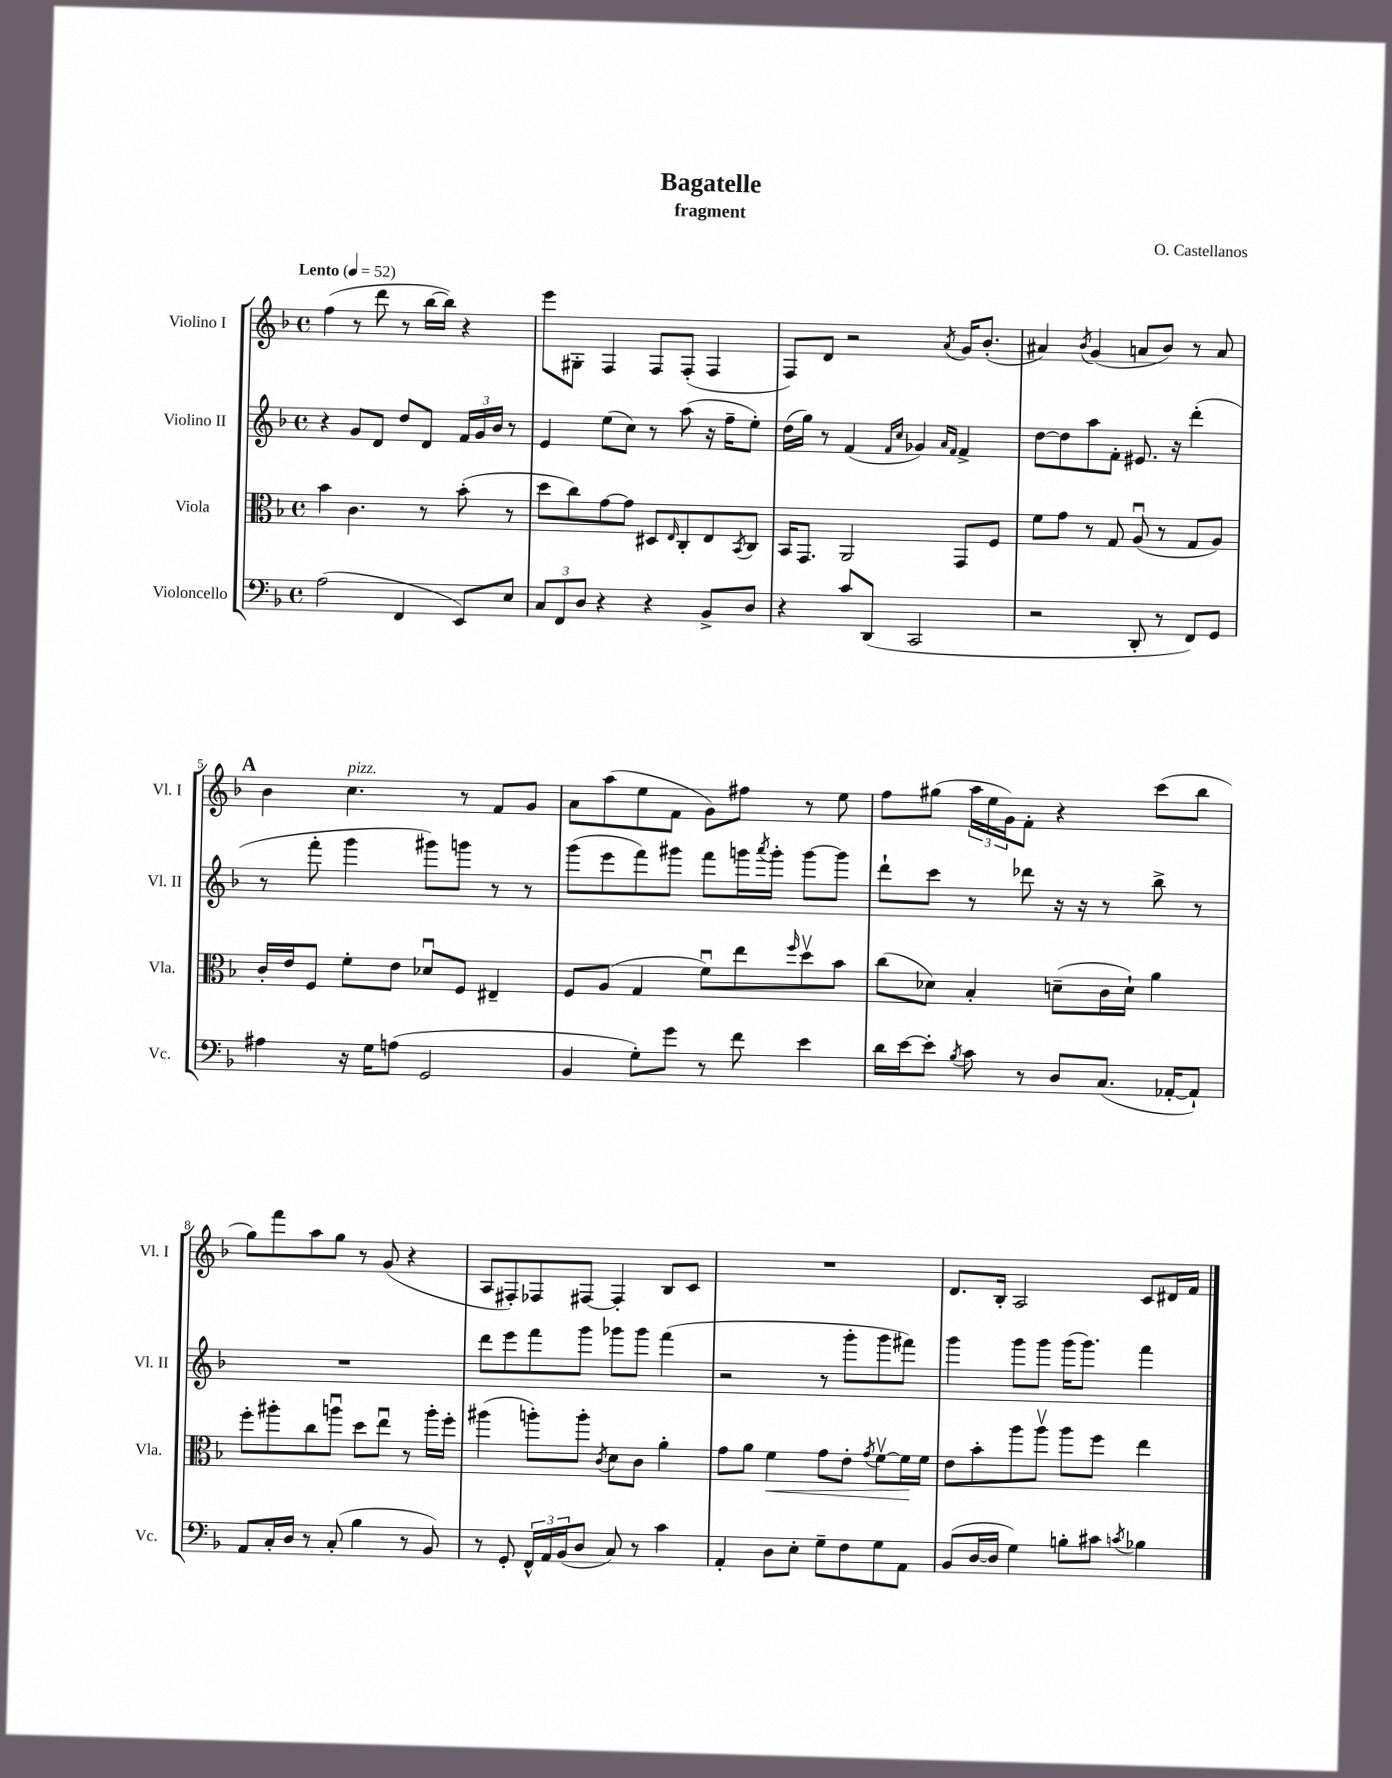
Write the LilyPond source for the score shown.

\header { title = "Bagatelle" composer = "O. Castellanos" subtitle = "fragment" }
<<
\new StaffGroup <<
\new Staff = "s0" \with { instrumentName = "Violino I" shortInstrumentName = "Vl. I" } {
    \clef treble \key f \major \defaultTimeSignature \time 4/4 \tempo "Lento" 4 = 52
    f''4( r8 d'''8 r8 bes''16~ bes''16) r4 |
    e'''8 gis8-. f4 f8 f8-.( f4 |
    f8) d'8 r2 \acciaccatura { a'8 } g'16 bes'8.-.( |
    ais'4) \acciaccatura { bes'8 } g'4( a'8 bes'8) r8 a'8 |
    \mark \markup { \bold "A" } bes'4 c''4.^\markup { \italic "pizz." } r8 f'8 g'8 |
    a'8 a''8( e''8 f'8 g'8) fis''8 r8 e''8 |
    f''8 gis''8( \tuplet 3/2 { a''16 e''16 g'16) } f'8-. r4 c'''8( bes''8 |
    g''8) f'''8 a''8 g''8 r8 g'8( r4 |
    a8 fis8-.) fes8 fis8~ fis4-. bes8 c'8 |
    R1 |
    d'8. bes16-. a2 c'8 dis'16 f'16 \bar "|." |
}
\new Staff = "s1" \with { instrumentName = "Violino II" shortInstrumentName = "Vl. II" } {
    \clef treble \key f \major \defaultTimeSignature \time 4/4
    r4 g'8 d'8 d''8 d'8 \tuplet 3/2 { f'16 g'16 bes'16 } r8 |
    e'4 e''8( c''8) r8 a''8( r16 f''16-- e''8-.) |
    d''16( g''16) r8 f'4( \grace { f'16 c''16 } ges'4) \grace { a'16 f'16 } f'4-> |
    d''8~ d''8 a''8 f'8-. eis'8. r16 d'''4-.( |
    \mark \markup { \bold "A" } r8 f'''8-. g'''4 gis'''8) g'''8 r8 r8 |
    g'''8( e'''8 f'''8) gis'''8 f'''8 g'''16 \acciaccatura { a'''8 } g'''16-. g'''8~ g'''8 |
    d'''8-! c'''8 r8 des'''8 r16 r16 r8 bes''8-> r8 |
    R1 |
    d'''8 e'''8 f'''8 g'''8 ges'''8 ges'''8 f'''4( |
    r2 r8 g'''8-. g'''8 fis'''8) |
    g'''4 g'''8 g'''8 g'''16( g'''8.) f'''4 \bar "|." |
}
\new Staff = "s2" \with { instrumentName = "Viola" shortInstrumentName = "Vla." } {
    \clef alto \key f \major \defaultTimeSignature \time 4/4
    bes'4 c'4. r8 bes'8-.( r8 |
    d''8 c''8) g'8~ g'8 dis8 \grace { e16 } c8-. e8 \acciaccatura { bes,8 } c8 |
    bes,16 g,8. a,2 g,8 f8 |
    f'8 g'8 r8 g8 a8\downbow( r8 g8 a8) |
    \mark \markup { \bold "A" } c'16-. e'16 f8 f'8-. e'8 des'8\downbow f8 eis4-- |
    f8 a8( g4 f'8\downbow) e''8 \grace { f''16 } d''8\upbow bes'8 |
    c''8( des'8) bes4-. d'8--( c'16 d'16-!) a'4 |
    f''8-. ais''8-. c''8 a''8\downbow d''8 e''8\downbow r8 a''16-. f''16-. |
    ais''4( a''8-.) a''8-. \acciaccatura { c'8 } d'8 c'8 a'4-. |
    g'8 a'8 f'4\< g'8 e'8-. \acciaccatura { g'8 } f'8~\upbow f'16\! f'16 |
    e'8 bes'8-. a''8 a''8\upbow a''8 f''8 e''4 \bar "|." |
}
\new Staff = "s3" \with { instrumentName = "Violoncello" shortInstrumentName = "Vc." } {
    \clef bass \key f \major \defaultTimeSignature \time 4/4
    a2( f,4 e,8) e8 |
    \tuplet 3/2 { c8 f,8 d8 } r4 r4 bes,8-> d8 |
    r4 c'8 d,8( c,2 |
    r2 d,8-. r8 f,8) g,8 |
    \mark \markup { \bold "A" } ais4 r16 g16 a8( g,2 |
    bes,4 g8-.) g'8 r8 f'8 e'4 |
    d'16 e'16~ e'8-. \acciaccatura { bes8 } c'8 r8 d8 c8.( aes,16~-. aes,8-!) |
    a,8 c16-. d16 r8 c8-.( bes4 r8 bes,8) |
    r8 g,8-. \tuplet 3/2 { f,16-^ a,16 bes,16( } d8 c8) r8 c'4 |
    a,4-. d8 e8-. g8-- f8 g8 a,8 |
    bes,8( d16~ d16 g4) b8-. cis'8 \acciaccatura { c'8 } bes4 \bar "|." |
}
>>
>>
